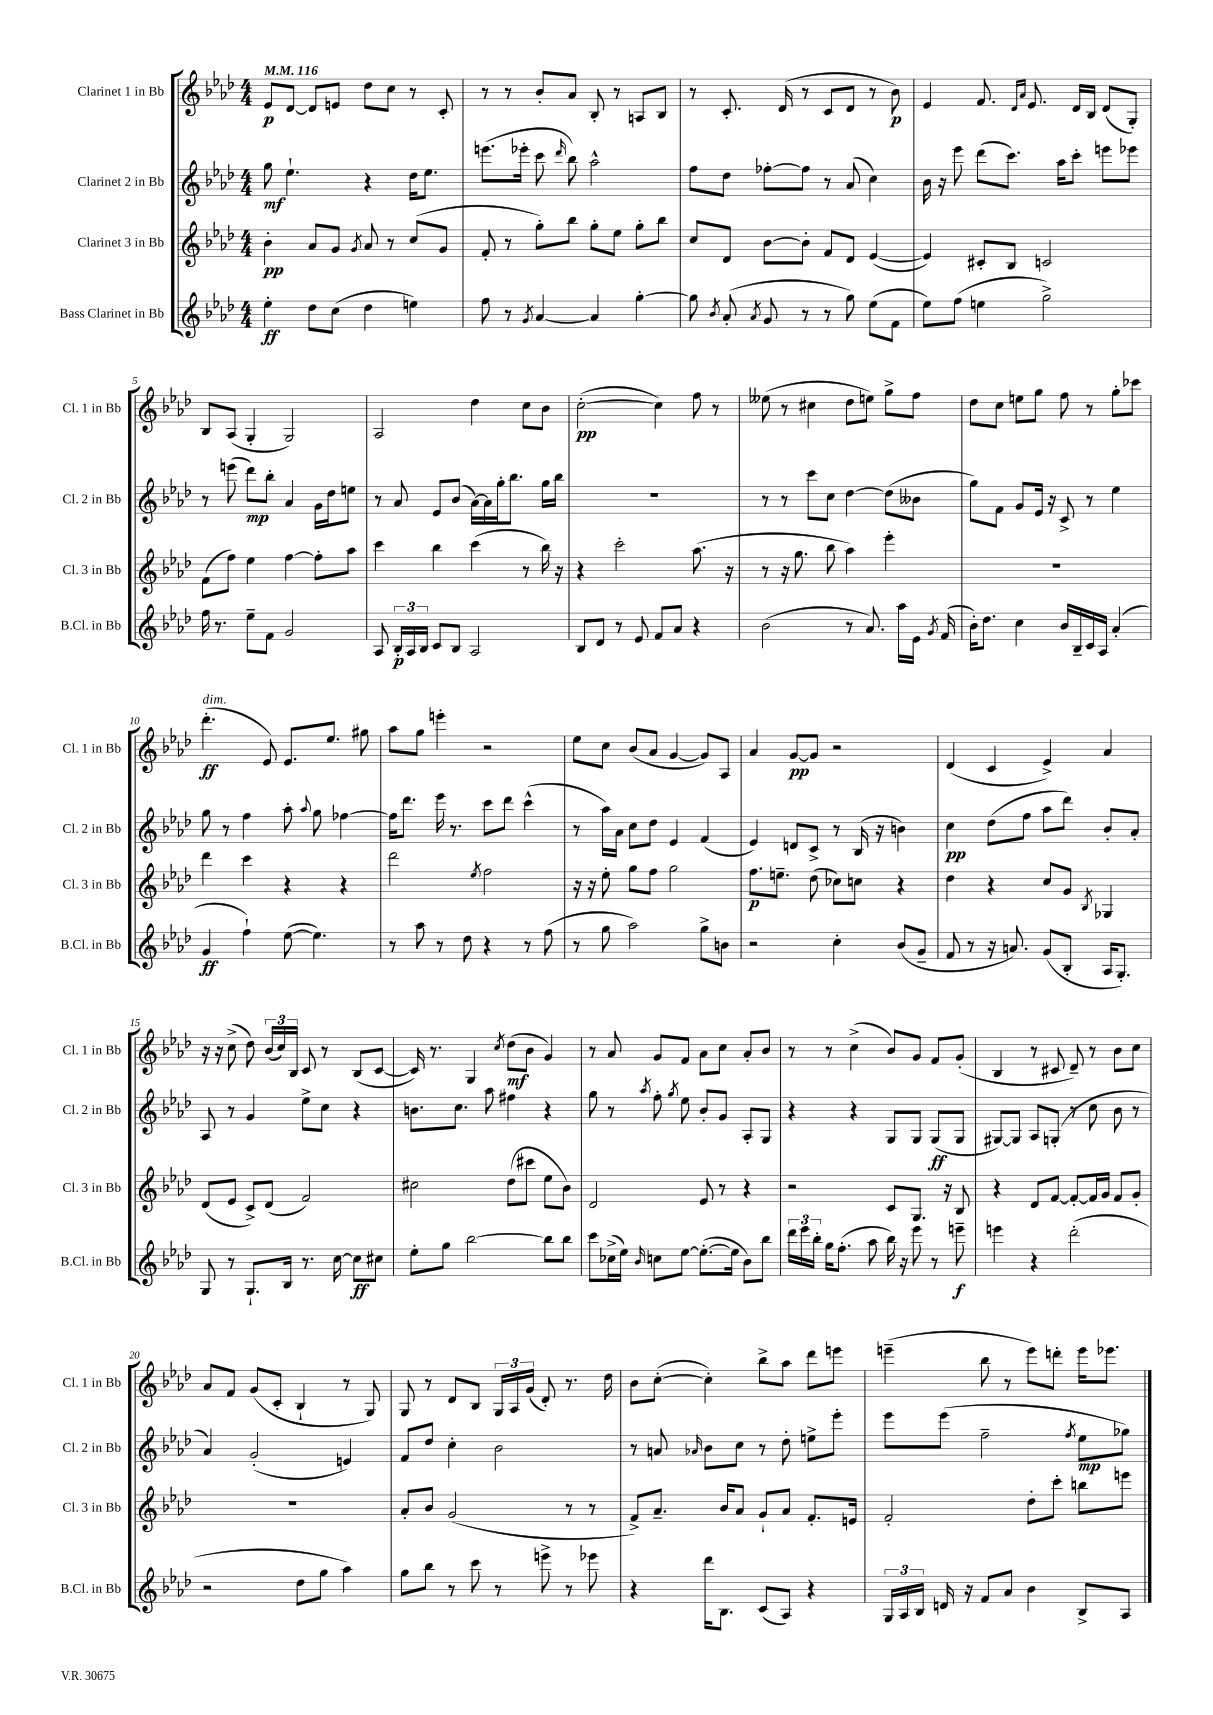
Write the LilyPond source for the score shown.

<<
\new StaffGroup <<
\new Staff = "s0" \with { instrumentName = "Clarinet 1 in Bb" shortInstrumentName = "Cl. 1 in Bb" } {
    \clef treble \key aes \major \numericTimeSignature \time 4/4 \tempo 4 = 116
    \autoBeamOff ees'8[\p des'8]~ des'8[ e'8] des''8[ c''8] r8 c'8-. |
    r8 r8 bes'8[-. aes'8] bes8-. r8 a8[ bes8] |
    r8 c'8.-. des'16( r8 c'8[ des'8] r8 bes'8\p) |
    ees'4 f'8. \grace { des'16[ aes'16] } ees'8. des'16[ bes16] des'8[( g8]-.) |
    bes8[ aes8]( g4-. g2) |
    aes2 des''4 c''8[ bes'8] |
    c''2~-.\pp( c''4) f''8 r8 |
    eeses''8( r8 cis''4 des''8[ e''8]) g''8[-> f''8] |
    des''8[ c''8] e''8[ g''8] f''8 r8 g''8[-. ces'''8] |
    des'''4.-.\ff^\markup { \italic "dim." }( ees'8) ees'8.[ ees''8.] gis''8 |
    aes''8[ g''8] e'''4-. r2 |
    ees''8[ c''8] bes'8[( aes'8] g'4~ g'8[) aes8] |
    aes'4 g'8[~\pp g'8] r2 |
    des'4( c'4 ees'4->) aes'4 |
    r16 r16 c''8->( des''8) \tuplet 3/2 { bes'16[( c''16) bes16] } c'8 r8 bes8[( c'8]~ |
    c'16) r8. g4 \acciaccatura { c''8 } des''8[\mf( bes'8] g'4) |
    r8 aes'8 g'8[ f'8] aes'8[ c''8] aes'8[-. bes'8] |
    r8 r8 c''4->( bes'8[) g'8] f'8[ g'8]-.( |
    bes4 r8 cis'8 des'8--) r8 bes'8[ c''8] |
    aes'8[ f'8] g'8[( c'8]-. bes4-! r8 g8) |
    g8 r8 des'8[ bes8] \tuplet 3/2 { g16[ aes16 g'16]( } des'8-.) r8. des''16 |
    bes'8[ c''8]~-.( c''4-.) bes''8[-> aes''8] des'''8[ e'''8] |
    e'''4--( bes''8 r8 e'''8[) d'''8]-. e'''16[ ees'''8.] \bar "|." |
}
\new Staff = "s1" \with { instrumentName = "Clarinet 2 in Bb" shortInstrumentName = "Cl. 2 in Bb" } {
    \clef treble \key aes \major \numericTimeSignature \time 4/4
    \autoBeamOff g''8\mf ees''4.-! r4 des''16[ ees''8.] |
    e'''8.[( ees'''16]-. c'''8 \grace { des'''16 } bes''8) aes''2-^ |
    f''8[ des''8] fes''8[~-. fes''8] r8 aes'8( c''4) |
    bes'16 r16 ees'''8 des'''8[( c'''8.]) aes''16[ c'''8]-. e'''8[ ees'''8] |
    r8 e'''8( des'''8[\mp) bes''8]-. aes'4 g'16[ des''16 e''8] |
    r8 aes'8 ees'8[ bes'8]( aes'16[~) aes'16 g''16-. bes''8.] g''16[ bes''16] |
    R1 |
    r8 r8 c'''8[ c''8] des''4~ des''8[( beses'8] |
    g''8[) f'8] g'8[ ees'16] r16 c'8-> r8 ees''4 |
    g''8 r8 f''4 aes''8-. \appoggiatura { aes''8 } g''8 fes''4~ |
    fes''16[ des'''8.] ees'''16 r8. c'''8[ des'''8] c'''4-^( |
    r8 aes''16[) aes'16] c''8[ des''8] ees'4 f'4( |
    ees'4) d'8[ c'8]-> r8 bes16( r16 b'4) |
    c''4\pp des''8[( f''8] aes''8[ des'''8]) bes'8[-. aes'8]-. |
    aes8 r8 g'4 ees''8[-> c''8] r4 |
    b'8.[ c''8.] aes''8 fis''4 r4 |
    g''8 r8 \acciaccatura { aes''8 } f''8-. \acciaccatura { g''8 } ees''8 bes'8[-. g'8] aes8[-. g8] |
    r4 r4 g8[ g8] g8[\ff( g8] |
    gis8[~) gis8] aes8[ g8]-.( r8 c''8 bes'8 r8 |
    aes'4) g'2-.( e'4) |
    f'8[ des''8] c''4-. bes'2 |
    r8 a'8 \grace { aes'16 } bes'8[ c''8] r8 des''8-. e''8[-> ees'''8]-. |
    ees'''8[ ees'''8]( f''2-- \acciaccatura { f''8 } ees''8[\mp ges''8]) \bar "|." |
}
\new Staff = "s2" \with { instrumentName = "Clarinet 3 in Bb" shortInstrumentName = "Cl. 3 in Bb" } {
    \clef treble \key aes \major \numericTimeSignature \time 4/4
    \autoBeamOff bes'4-.\pp aes'8[ g'8] \acciaccatura { g'8 } aes'8 r8 c''8[( g'8] |
    f'8-. r8 g''8[-.) bes''8] g''8[-. ees''8] g''8[-. bes''8] |
    c''8[ des'8] bes'8[~ bes'8]-. f'8[ des'8] ees'4~( |
    ees'4) cis'8[-. bes8] c'2 |
    f'8[( f''8]) ees''4 f''4~ f''8[-. aes''8] |
    c'''4 bes''4 c'''4( r8 bes''16) r16 |
    r4 c'''2-. aes''8.( r16 |
    r8 r16 g''8. bes''8 aes''4) ees'''4-. |
    R1 |
    des'''4 c'''4 r4 r4 |
    des'''2 \acciaccatura { ees''8 } f''2 |
    r16 r16 ees''8-. g''8[ f''8] g''2 |
    f''8.[\p e''8.]-- des''8( ces''8[) c''8] r4 |
    des''4 r4 c''8[ g'8] \acciaccatura { bes8 } ges4 |
    des'8[( ees'8] c'8[->) des'8]( f'2) |
    cis''2 des''8[( cis'''8] ees''8[ bes'8]) |
    des'2 ees'8 r8 r4 |
    r2 c'8[ g8.] r16 bes8 |
    r4 des'8[ f'8]~ f'8[~-. f'16 g'16] f'8[ g'8]-. |
    R1 |
    aes'8[-. bes'8] g'2( r8 r8 |
    f'8[->) aes'8.]-- bes'16[ aes'8] g'8[-! aes'8] f'8.[-. e'16] |
    f'2-. des''8[-. c'''8]-. b''8[ e'''8] \bar "|." |
}
\new Staff = "s3" \with { instrumentName = "Bass Clarinet in Bb" shortInstrumentName = "B.Cl. in Bb" } {
    \clef treble \key aes \major \numericTimeSignature \time 4/4
    \autoBeamOff ees''4-.\ff des''8[ c''8]( des''4 e''4) |
    f''8 r8 \acciaccatura { g'8 } aes'4~ aes'4 g''4~-. |
    g''8 \acciaccatura { bes'8 } aes'8-.( \acciaccatura { aes'8 } g'8 r8 r8 g''8) ees''8[( f'8] |
    ees''8[) f''8]( e''4 g''2->) |
    f''16 r8. ees''8[-- f'8] g'2 |
    aes8 \tuplet 3/2 { bes16[-.\p aes16 bes16] } c'8[ bes8] aes2 |
    bes8[ des'8] r8 ees'8 f'8[ aes'8] r4 |
    bes'2( r8 aes'8.) aes''16[ ees'16] \acciaccatura { g'8 } f'16( |
    bes'16[-.) des''8.] c''4 bes'16[ bes16-- c'16 aes16] aes'4-.( |
    g'4\ff f''4-!) ees''8~( ees''4.) |
    r8 aes''8 r8 des''8 r4 r8 f''8( |
    r8 g''8 aes''2) g''8[-> b'8] |
    r2 c''4-. bes'8[( g'8]-- |
    f'8 r8 r16 a'8.) g'8[( bes8]-. aes16[ g8.]-.) |
    g8 r8 g8.[-! bes16] r8. c''16~ c''8[\ff cis''8] |
    ees''8[-. g''8] bes''2~ bes''8[ bes''8] |
    c'''8[ ces''16->( ees''16]) \grace { bes'16 } c''8[ ees''8]~ ees''8.[~-.( ees''16] bes'8[) bes''8] |
    \tuplet 3/2 { des'''16[ ees'''16 bes''16]-. } g''16[ f''8.]-.( aes''8 bes''16) r16 ees'''8 r8 e'''8--\f |
    e'''4 r4 des'''2-.( |
    r2 des''8[ g''8] aes''4) |
    g''8[ bes''8] r8 c'''8 r8 e'''8-> r8 ees'''8 |
    r4 des'''16[ bes8.] c'8[( aes8]) r4 |
    \tuplet 3/2 { g16[ aes16 bes16] } d'16 r16 f'8[ aes'8] bes'4 bes8[-> aes8] \bar "|." |
}
>>
>>
